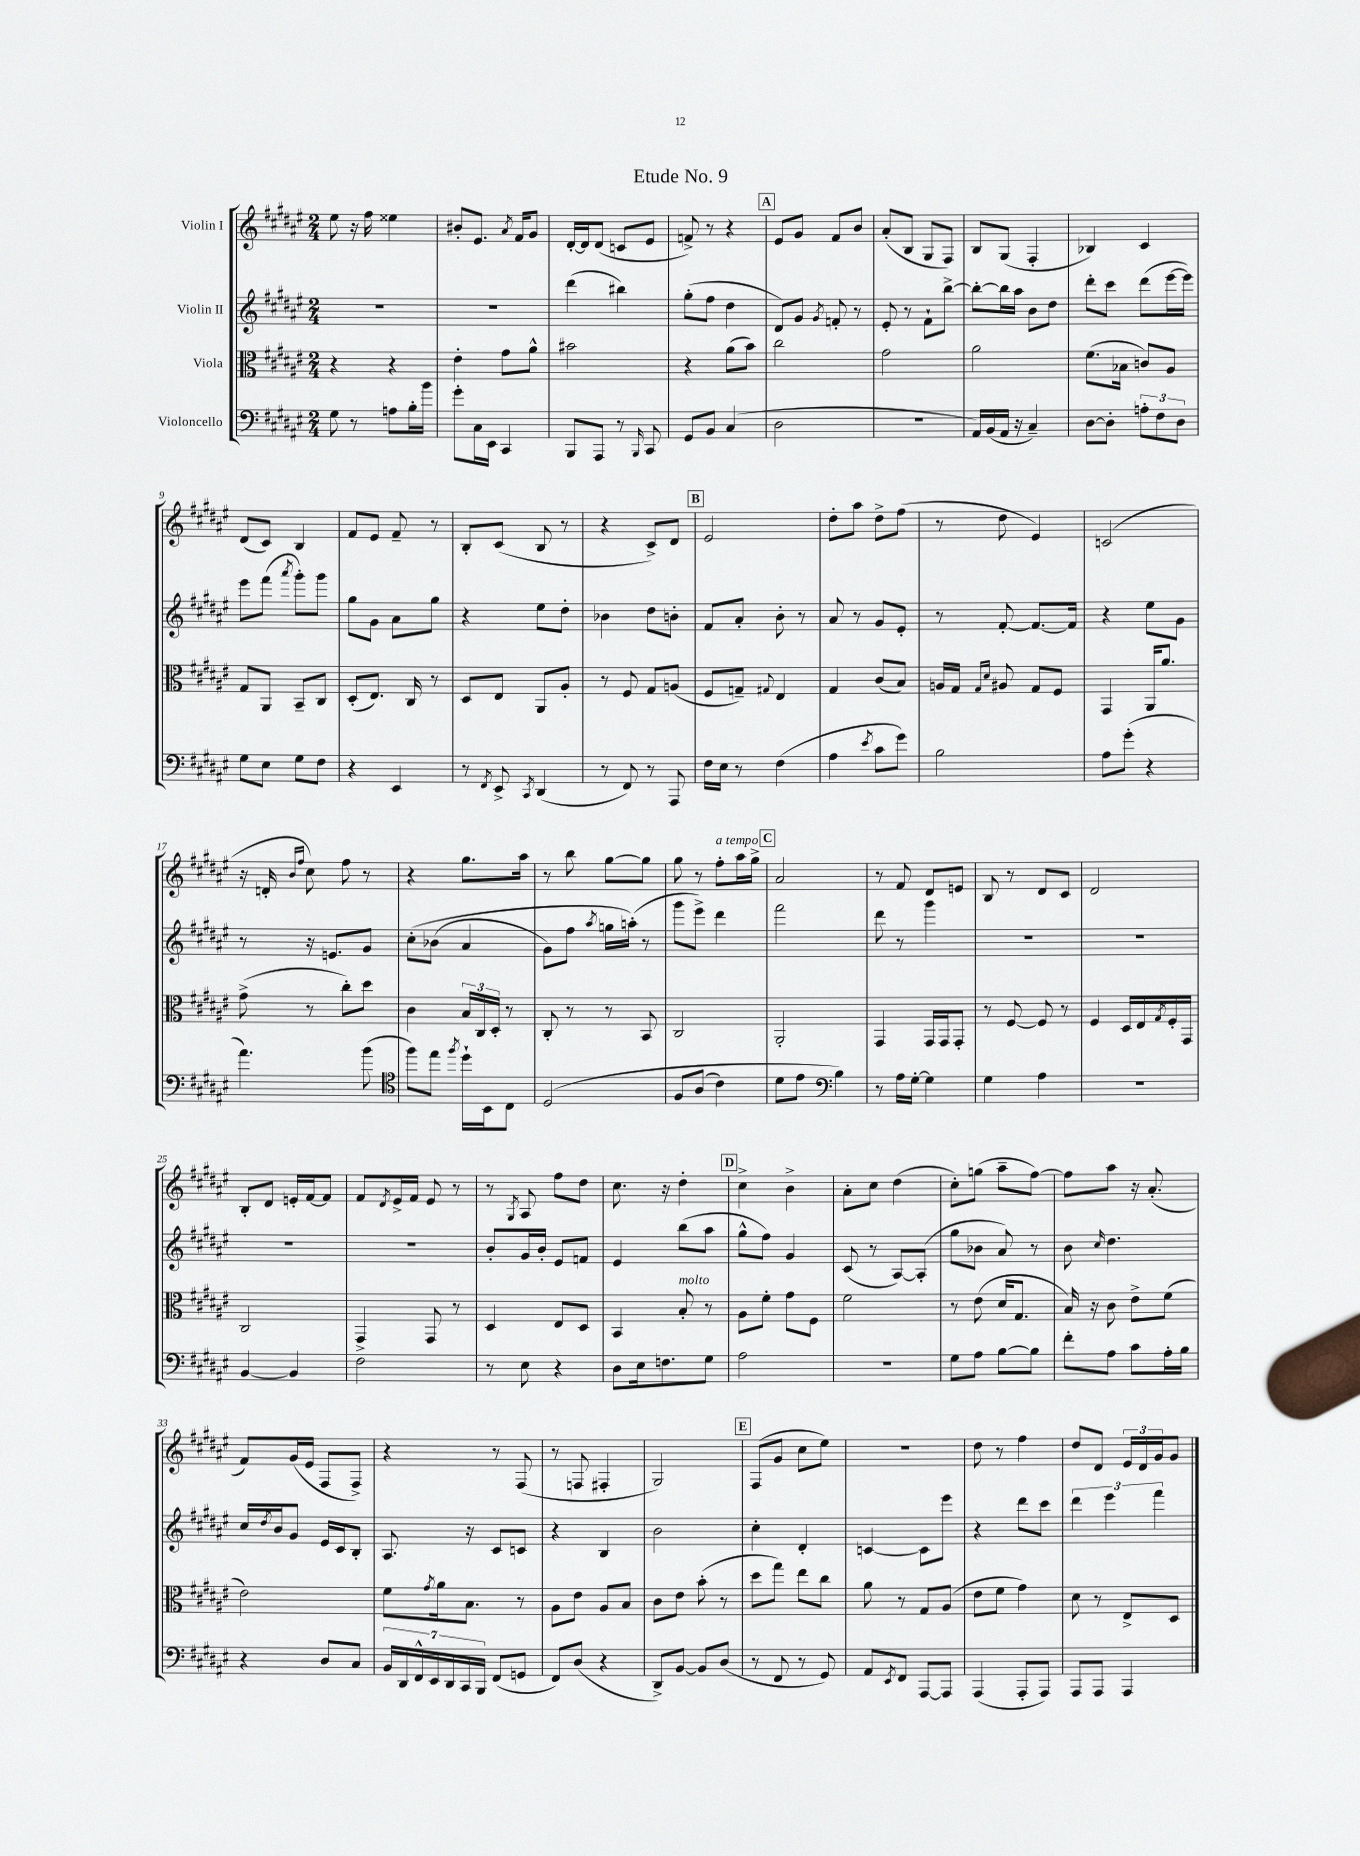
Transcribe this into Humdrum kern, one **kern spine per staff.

**kern	**kern	**kern	**kern
*staff4	*staff3	*staff2	*staff1
*clefF4	*clefC3	*clefG2	*clefG2
*k[f#c#g#d#a#e#]	*k[f#c#g#d#a#e#]	*k[f#c#g#d#a#e#]	*k[f#c#g#d#a#e#]
*M2/4	*M2/4	*M2/4	*M2/4
8G#\	4r	2r	8ee#\
8r	.	.	16r
.	.	.	16ff#\
8A\L	4r	.	4ee##\
16B'\L	.	.	.
16b\JJ	.	.	.
=	=	=	=
8g#'\L	4e#'\	2r	8b#'/L
16C#\L	.	.	8.e#/J
16EE#\JJ	.	.	.
4CC#/	8g#\L	.	.
.	.	.	8qa#/
.	.	.	16f#/LK
.	8a#^^\J	.	8g#/J
=	=	=	=
8BBB/L	2b#\	(4ddd#\	[16d#'/LL
.	.	.	16d#/]J
8AAA#/J	.	.	(8d#/J
8r	.	4bb#\)	8c/L
16qqBBB/	.	.	.
8CC#/	.	.	8e#/J
=	=	=	=
8GG#/L	4r	(8gg#'\L	8f^/)
8BB/J	.	8ff#\J	8r
(4C#/	(8a#\L	4dd#\	4r
.	8b\J)	.	.
=	=	=	=
2D#\	2cc#\	8d#/L)	8e#/L
.	.	8g#/J	8g#/J
.	.	8qg#/	.
.	.	8f'/	8f#/L
.	.	8r	8b/J
=	=	=	=
2r	2g#\	8e#'/	(8a#'/L
.	.	8r	8B/J
.	.	8f#`\L	8G#/L
.	.	[8bb^\J	8F#/J)
=	=	=	=
16AA#/LL)	2a#\	8bb'\_L	8B/L
(16BB/	.	.	.
16AA#/JJ	.	16bb\]L	(8G#/J
16r	.	16aa#\JJ	.
4C#~/)	.	8b\L	4F#'/
.	.	8dd#\J	.
=	=	=	=
[8D#\L	(8.f#\L	8ddd#'\L	4B-/)
8D#'\]J	.	8ccc#\J	.
.	16B-\Jk	.	.
12A'\L	8c/L)	(8ddd#\L	4c#/
12F#\	.	.	.
.	8A#/J	[16eee#\L	.
12D#\J	.	.	.
.	.	16eee#\]JJ)	.
=	=	=	=
8G#\L	8G#/L	8eee#\L	(8d#/L
8E#\J	8AA#/J	(8fff#\J	8c#/J)
.	.	8qaaa#/	.
8G#\L	8BB~/L	8ggg#'\L)	4B/
8F#\J	8C#/J	8ggg#\J	.
=	=	=	=
4r	(8D#'/L	8gg#\L	8f#/L
.	8.E#/J)	8g#\J	8e#/J
4EE#/	.	8a#\L	8f#~/
.	16C#/	.	.
.	8r	8gg#\J	8r
=	=	=	=
8r	8D#/L	4r	8B'/L
8qFF#/	.	.	.
8EE#^/	8E#/J	.	(8c#/J
8qCC#/	.	.	.
(4DD#/	8AA#/L	8ee#\L	8B/
.	8A#'/J	8dd#'\J	8r
=	=	=	=
8r	8r	4b-\	4r
8FF#/)	8F#/	.	.
8r	8G#/L	8dd#\L	8c#^/L)
8AAA#/	(8A/J	8b'\J	8d#/J
=	=	=	=
16F#\LL	8F#/L	8f#/L	2e#/
16E#\JJ	.	.	.
8r	8G~/J)	8a#'/J	.
.	8qqG#/	.	.
(4F#\	4E#/	8b'\	.
.	.	8r	.
=	=	=	=
4A#\	4G#/	8a#/	8dd#'\L
.	.	8r	8aa#\J
8qe#/	.	.	.
8c#\L	(8c#/L	8g#/L	8dd#^\L
8g#\J)	8B/J)	8e#'/J	(8ff#\J
=	=	=	=
2B\	16A/LL	8r	8r
.	16G#/JJ	.	.
.	16qqG#/LL	.	.
.	16qqd#/JJ	.	.
.	8A#/	[8f#'/	8dd#\
.	8G#/L	8.f#/_L	4e#/)
.	8F#/J	.	.
.	.	16f#/]Jk	.
=	=	=	=
8A#\L	4GG#/	4r	(2c/
(8g#'\J	.	.	.
4r	16AA#/LK	8ee#\L	.
.	8.a#/J	.	.
.	.	8g#\J	.
=	=	=	=
4.a#\)	(8g#^\	8r	16r
.	.	.	16d'/
.	.	.	16qqb/LL
.	.	.	16qqff#/JJ
.	8r	16r	8cc#\)
.	.	8.e/L	.
.	8cc#'\L)	.	8ff#\
(8b\	8dd#\J	8g#/J	8r
=	=	=	=
*clefC4	*	*	*
8ff#\L)	4c#\	&(8cc#'\L	4r
8ee#\J	.	(8b-\J	.
8qff#/	.	.	.
16dd#`\LL	24B/LL	4a#/	8.gg#\L
.	24C#/	.	.
16BB\J	.	.	.
.	24D#'/JJ	.	.
8C#\J	8r	.	.
.	.	.	16aa#\Jk
=	=	=	=
&(2D#/	8C#'/	8g#\L)	8r
.	8r	8ff#\J	8bb\
.	.	8qaa#/	.
.	8r	16gg\LL	[8gg#\L
.	.	(16aa'\JJ&)	.
.	8BB/	8r	8gg#\]J
=	=	=	=
8F#/L	2C#/	8ggg#\L	8gg#\
(8A#/J	.	8eee#^\J)	8r
4c#\)	.	4ddd#\	8ff#'\L
.	.	.	16aa#\L
.	.	.	16gg#^\JJ
=	=	=	=
8d#\L	2AA#'/	2fff#\	2a#/
8e#\J	.	.	.
*clefF4	*	*	*
4B\&)	.	.	.
=	=	=	=
8r	4GG#/	8ddd#\	8r
16A#\LL	.	8r	8f#/
[16G#'\JJ	.	.	.
4G#\]	16GG#/LL	4ggg#\	8d#/L
.	16GG#/J	.	.
.	8GG#'/J	.	8e/J
=	=	=	=
4G#\	8r	2r	8B/
.	[8F#/	.	8r
4A#\	8F#/]	.	8d#/L
.	8r	.	8c#/J
=	=	=	=
2r	4F#/	2r	2d#/
.	16D#/LL	.	.
.	16E#/	.	.
.	8qG#/	.	.
.	16F#'/	.	.
.	16GG#/JJ	.	.
=	=	=	=
[4BB/	2C#/	2r	8B'/L
.	.	.	8d#/J
4BB/]	.	.	16e'/LL
.	.	.	[16f#/J
.	.	.	8f#/]J
=	=	=	=
2F#\	4GG#^/	2r	8f#/L
.	.	.	8qd#/
.	.	.	16e#^/L
.	.	.	16f#/JJ
.	8GG#/	.	8e#/
.	8r	.	8r
=	=	=	=
8r	4D#/	8b'/L	8r
.	.	.	8qG#/
8E#\	.	16g#/L	8A#/
.	.	16b'/JJ	.
4r	8E#/L	8e#/L	8ff#\L
.	8D#/J	8f/J	8dd#\J
=	=	=	=
8D#\L	4BB/	4e#/	8.cc#\
16E#\k	.	.	.
8.F\	.	.	16r
.	8B'/	(8bb\L	4dd#'\
8G#\J	8r	8aa#\J	.
=	=	=	=
2A#\	8A#\L	8gg#^^\L	4cc#^\
.	8f#'\J	8ff#\J)	.
.	8g#\L	4g#/	4b^\
.	8F#\J	.	.
=	=	=	=
2r	2f#\	(8c#/	8a#'\L
.	.	8r	8cc#\J
.	.	[8A#/L)	(4dd#\
.	.	(8A#'/]J	.
=	=	=	=
8G#\L	8r	8gg#\L	8cc#'\L)
8A#\J	(8e#\	8b-\J	(8gg\J
[8B\L	16d#/LK	8a#/)	8aa#~\L
.	8.G#/J	.	.
8B\]J	.	8r	[8ff#\J)
=	=	=	=
8f#'\L	16B/)	8b\	8ff#\]L
.	16r	.	.
.	.	16qqcc#/	.
8A#\J	8c#\	4.dd#\	8aa#\J
8c#\L	8e#^\L	.	16r
.	.	.	(8.a#'/
16A#'\L	(8f#\J	.	.
16B\JJ	.	.	.
=	=	=	=
4r	2e#\)	16cc#/LL	8f#/L)
.	.	8qdd#/	.
.	.	16b/J	.
.	.	8g#/J	(16g#/L
.	.	.	16e#/JJ
8D#/L	.	16e#/LL	8F#/L
.	.	16c#/J	.
8C#/J	.	8B'/J	8F#^/J)
=	=	=	=
28BB/LL	8f#\L	8.A#/	4r
28DD#/	.	.	.
28FF#^^/	.	.	.
28EE#/	.	.	.
.	8qg#/	.	.
.	16a#\k	.	.
28DD#/	.	.	.
28CC#/	.	.	.
.	8.B\J	16r	.
28BBB/JJ	.	.	.
(8FF#/L	.	8c#/L	8r
8GG/J	8r	8c/J	(8F#/
=	=	=	=
8FF#/L)	8A#\L	4r	8r
(8D#/J	8e#\J	.	8F/
4r	8A#/L	4B/	4F#'/
.	8B/J	.	.
=	=	=	=
8DD#^/L)	8c#\L	2b\	2G#/)
[8BB/J	8e#\J	.	.
8BB/]L	(8b'\	.	.
(8D#/J	8r	.	.
=	=	=	=
8r	8dd#\L	4cc#'\	(8F#/L
8FF#/	8gg#\J)	.	8g#/J
8r	8ee#\L	4d#'/	8cc#\L
8GG#/)	8cc#\J	.	8ee#\J)
=	=	=	=
8AA#/L	8a#\	[4c/	2r
8qEE#/	.	.	.
8FF#/J	8r	.	.
[8AAA#/L	8G#/L	8c\]L	.
8AAA#/]J	(8A#/J	8eee#\J	.
=	=	=	=
(4AAA#/	8e#\L	4r	8dd#\
.	8f#\J	.	8r
8AAA#'/L	4g#\)	8ddd#\L	4ff#\
8AAA#/J)	.	8ccc#\J	.
=	=	=	=
8AAA#/L	8d#\	6ddd#\	8dd#/L
8AAA#/J	8r	.	8d#/J
.	.	6eee#\	.
4AAA#/	8E#^/L	.	24e#/LL
.	.	.	24d#/
.	.	6fff#\	24g#/J
.	8D#/J	.	8g#/J
==	==	==	==
*-	*-	*-	*-
